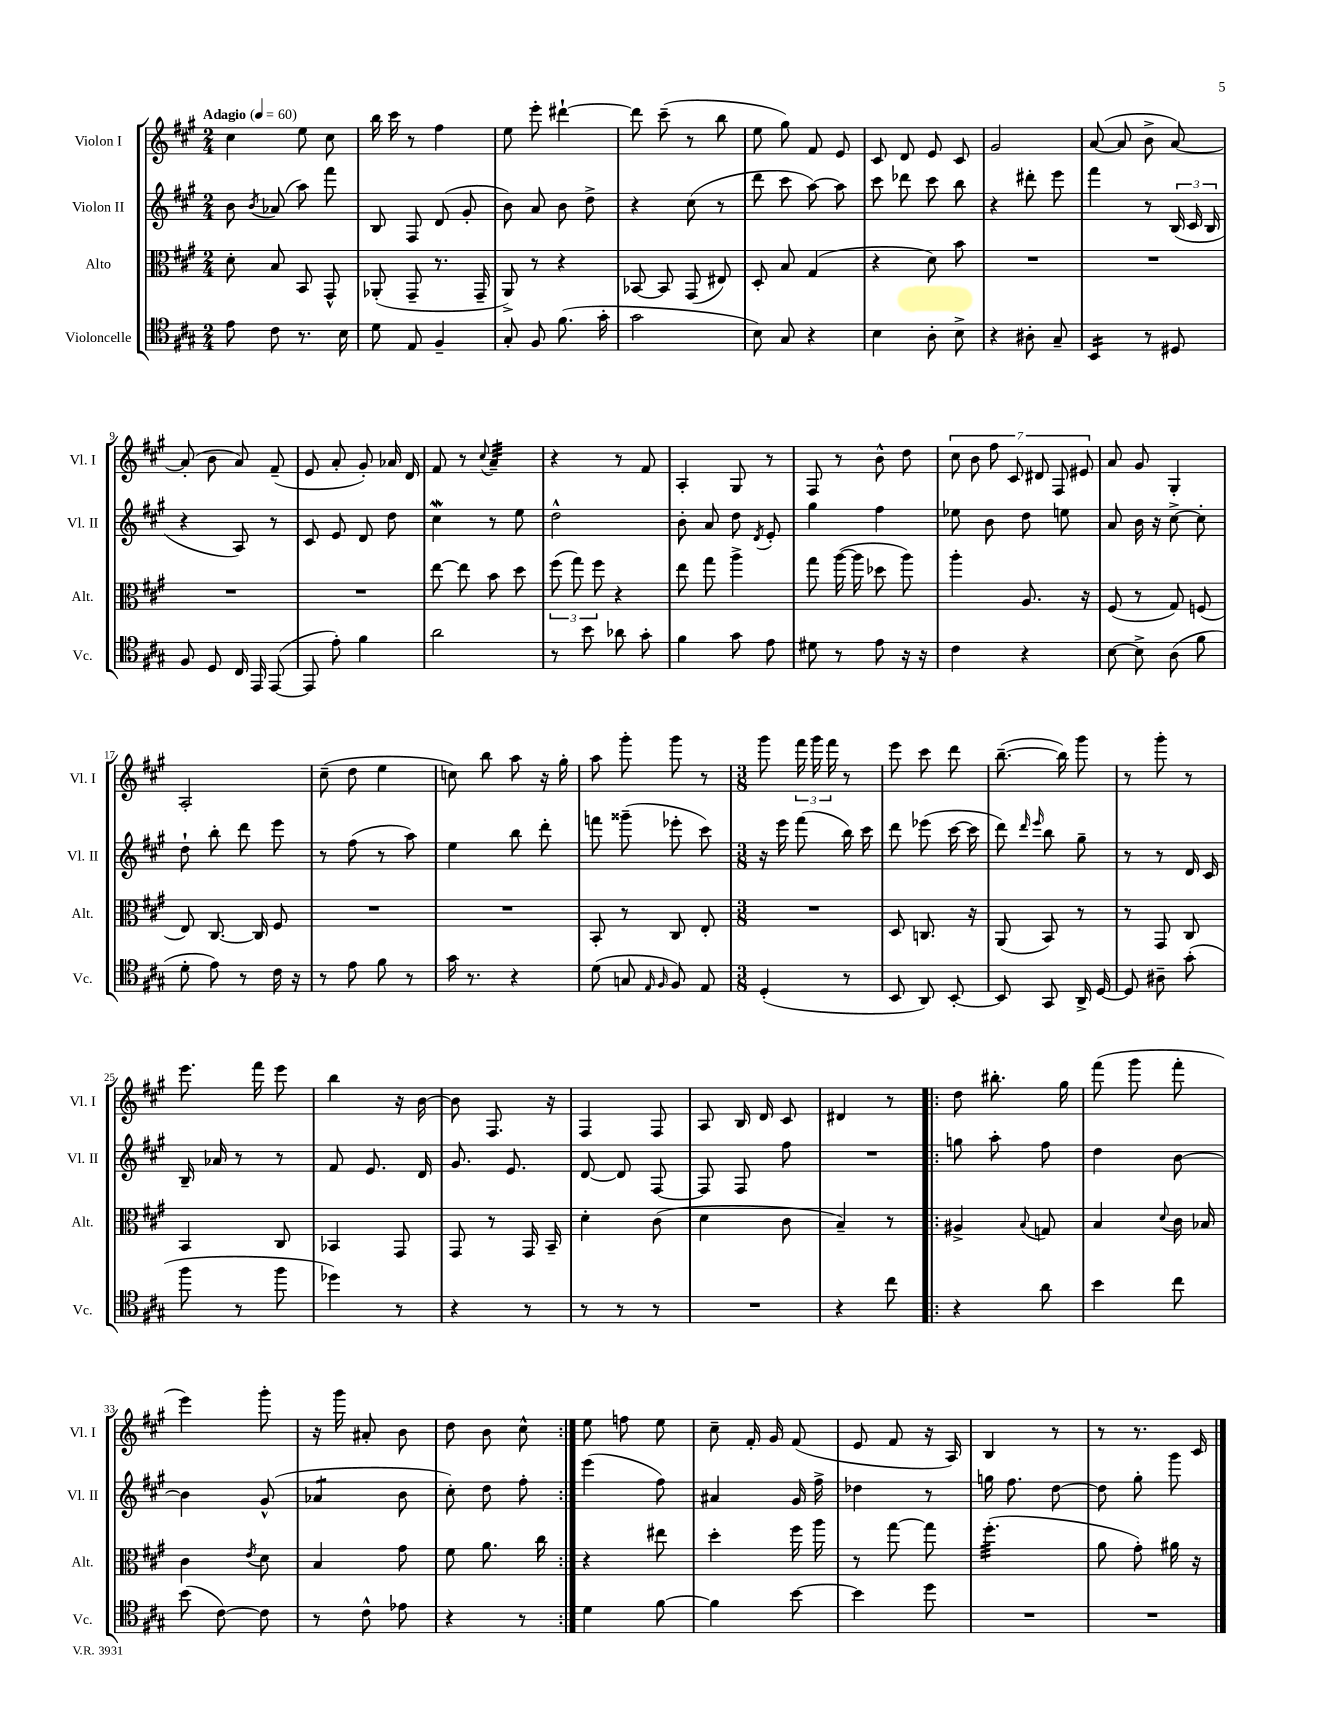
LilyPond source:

<<
\new StaffGroup <<
\new Staff = "s0" \with { instrumentName = "Violon I" shortInstrumentName = "Vl. I" } {
    \clef treble \key a \major \numericTimeSignature \time 2/4 \tempo "Adagio" 4 = 60
    \autoBeamOff cis''4 e''8 cis''8 |
    b''16 cis'''16 r8 fis''4 |
    e''8 e'''8-. dis'''4~-! |
    dis'''8 cis'''8--( r8 b''8 |
    e''8 gis''8) fis'8 e'8 |
    cis'8 d'8 e'8 cis'8 |
    gis'2 |
    a'8~( a'8 b'8-> a'8~) |
    a'8-.( b'8 a'8) fis'8--( |
    e'8 a'8-. gis'8-.) aes'16 d'16 |
    fis'8 r8 \appoggiatura { cis''8 } a'4:32-- |
    r4 r8 fis'8 |
    a4-. gis8 r8 |
    fis8 r8 b'8-^ d''8 |
    \tuplet 7/4 { cis''8 b'8 fis''8 cis'8 dis'8 fis8 eis'8 } |
    a'8 gis'8 gis4-. |
    a2-. |
    cis''8--( d''8 e''4 |
    c''8) b''8 a''8 r16 gis''16-. |
    a''8 gis'''8-. gis'''8 r8 |
    \numericTimeSignature \time 3/8 gis'''8 \tuplet 3/2 { fis'''16 gis'''16 fis'''16 } r8 |
    e'''8 cis'''8 d'''8 |
    b''8.~--( b''16) gis'''8 |
    r8 gis'''8-. r8 |
    e'''8. fis'''16 e'''8 |
    b''4 r16 b'16~ |
    b'8 fis8. r16 |
    fis4 fis8 |
    a8 b16 d'16 cis'8 |
    dis'4 r8 |
    \repeat volta 2 { d''8 bis''8.-. gis''16 |
    fis'''8( gis'''8 fis'''8-. |
    e'''4) gis'''8-. |
    r16 gis'''16 ais'8-. b'8 |
    d''8 b'8 cis''8-^ | }
    e''8 f''8 e''8 |
    cis''8-- fis'16-. gis'16 fis'8( |
    e'8 fis'8 r16 a16) |
    b4 r8 |
    r8 r8. cis'16 \bar "|." |
}
\new Staff = "s1" \with { instrumentName = "Violon II" shortInstrumentName = "Vl. II" } {
    \clef treble \key a \major \numericTimeSignature \time 2/4
    \autoBeamOff b'8 \acciaccatura { b'8 } aes'8( a''8) fis'''8 |
    b8 fis8 d'8( gis'8-. |
    b'8) a'8 b'8 d''8-> |
    r4 cis''8( r8 |
    d'''8 cis'''8 a''8~) a''8 |
    cis'''8 des'''8 cis'''8 b''8 |
    r4 dis'''8-. e'''8 |
    fis'''4 r8 \tuplet 3/2 { b16( cis'16 b16 } |
    r4 a8) r8 |
    cis'8 e'8 d'8 d''8 |
    cis''4\mordent r8 e''8 |
    d''2-^ |
    b'8-. a'8 d''8 \acciaccatura { d'8 } e'8-. |
    gis''4 fis''4 |
    ees''8 b'8 d''8 e''8 |
    a'8 b'16 r16 cis''8~-> cis''8-. |
    d''8-! b''8-. d'''8 e'''8 |
    r8 fis''8( r8 a''8) |
    e''4 b''8 d'''8-. |
    f'''8 gisis'''8--( ees'''8-. cis'''8) |
    \numericTimeSignature \time 3/8 r16 e'''16 fis'''8( b''16) cis'''16 |
    d'''8 ees'''8( cis'''16~ cis'''16 |
    d'''8) \grace { d'''16 e'''16 } b''8 gis''8-- |
    r8 r8 d'16 cis'16 |
    b16-- aes'16 r8 r8 |
    fis'8 e'8. d'16 |
    gis'8. e'8. |
    d'8~ d'8 fis8~ |
    fis8 fis8 fis''8 |
    R4. |
    \repeat volta 2 { g''8 a''8-. fis''8 |
    d''4 b'8~ |
    b'4 gis'8-^( |
    aes'4:8 b'8 |
    cis''8-.) d''8 fis''8-. | }
    e'''4( fis''8) |
    ais'4 gis'16 fis''16-> |
    des''4 r8 |
    g''16 fis''8. d''8~ |
    d''8 gis''8-. gis'''8 \bar "|." |
}
\new Staff = "s2" \with { instrumentName = "Alto" shortInstrumentName = "Alt." } {
    \clef alto \key a \major \numericTimeSignature \time 2/4
    \autoBeamOff d'8-. b8 b,8 gis,8-^ |
    aes,8-.( gis,8-- r8. gis,16-- |
    a,8->) r8 r4 |
    bes,8~ bes,8 gis,8( eis8) |
    d8-. b8 gis4( |
    r4 d'8) b'8 |
    R2 |
    R2 |
    R2 |
    R2 |
    e''8~ e''8 b'8 d''8 |
    \tuplet 3/2 { fis''8( gis''8) fis''8 } r4 |
    e''8 gis''8 a''4-> |
    gis''8 a''16~( a''16 des''8 a''8) |
    a''4-. a8. r16 |
    fis8( r8 gis8) f8( |
    e8) cis8.~ cis16 fis8 |
    R2 |
    R2 |
    b,8-. r8 cis8 e8-. |
    \numericTimeSignature \time 3/8 R4. |
    d8 c8. r16 |
    a,8( b,8) r8 |
    r8 gis,8 cis8 |
    b,4 cis8 |
    bes,4 gis,8 |
    gis,8 r8 gis,16 b,16-- |
    d'4-. cis'8( |
    d'4 cis'8 |
    b4--) r8 |
    \repeat volta 2 { ais4-> \appoggiatura { b8 } g8 |
    b4 \appoggiatura { d'8 } cis'16 bes16 |
    cis'4 \acciaccatura { e'8 } d'8 |
    b4 gis'8 |
    fis'8 a'8. cis''16 | }
    r4 eis''8 |
    d''4-. fis''16 a''16 |
    r8 gis''8~ gis''8 |
    fis''4.:32-.( |
    a'8 gis'8-.) ais'16 r16 \bar "|." |
}
\new Staff = "s3" \with { instrumentName = "Violoncelle" shortInstrumentName = "Vc." } {
    \clef tenor \key a \major \numericTimeSignature \time 2/4
    \autoBeamOff e'8 cis'8 r8. b16 |
    d'8 e8 fis4-- |
    gis8-. fis8 fis'8.( gis'16-. |
    gis'2 |
    b8) gis8 r4 |
    b4 a8-. b8-> |
    r4 ais8-. gis8-- |
    b,4:16 r8 dis8 |
    fis8 d8 cis16 e,16 e,8~( |
    e,8 e'8-.) fis'4 |
    a'2 |
    r8 b'8 aes'8 gis'8-. |
    fis'4 gis'8 e'8 |
    dis'8 r8 e'8 r16 r16 |
    cis'4 r4 |
    b8~ b8-> a8( fis'8 |
    d'8-. e'8) r8 cis'16 r16 |
    r8 e'8 fis'8 r8 |
    gis'16 r8. r4 |
    d'8( g8 \grace { e16 fis16 } fis8) e8 |
    \numericTimeSignature \time 3/8 d4-.( r8 |
    b,8 a,8) b,8~-. |
    b,8 gis,8 a,16-> d16~ |
    d8 ais8-- gis'8-.( |
    fis''8 r8 fis''8 |
    des''4) r8 |
    r4 r8 |
    r8 r8 r8 |
    R4. |
    r4 cis''8 |
    \repeat volta 2 { r4 a'8 |
    b'4 cis''8 |
    b'8( cis'8~) cis'8 |
    r8 cis'8-^ ees'8 |
    r4 r8 | }
    d'4 fis'8~ |
    fis'4 b'8~ |
    b'4 d''8 |
    R4. |
    R4. \bar "|." |
}
>>
>>
